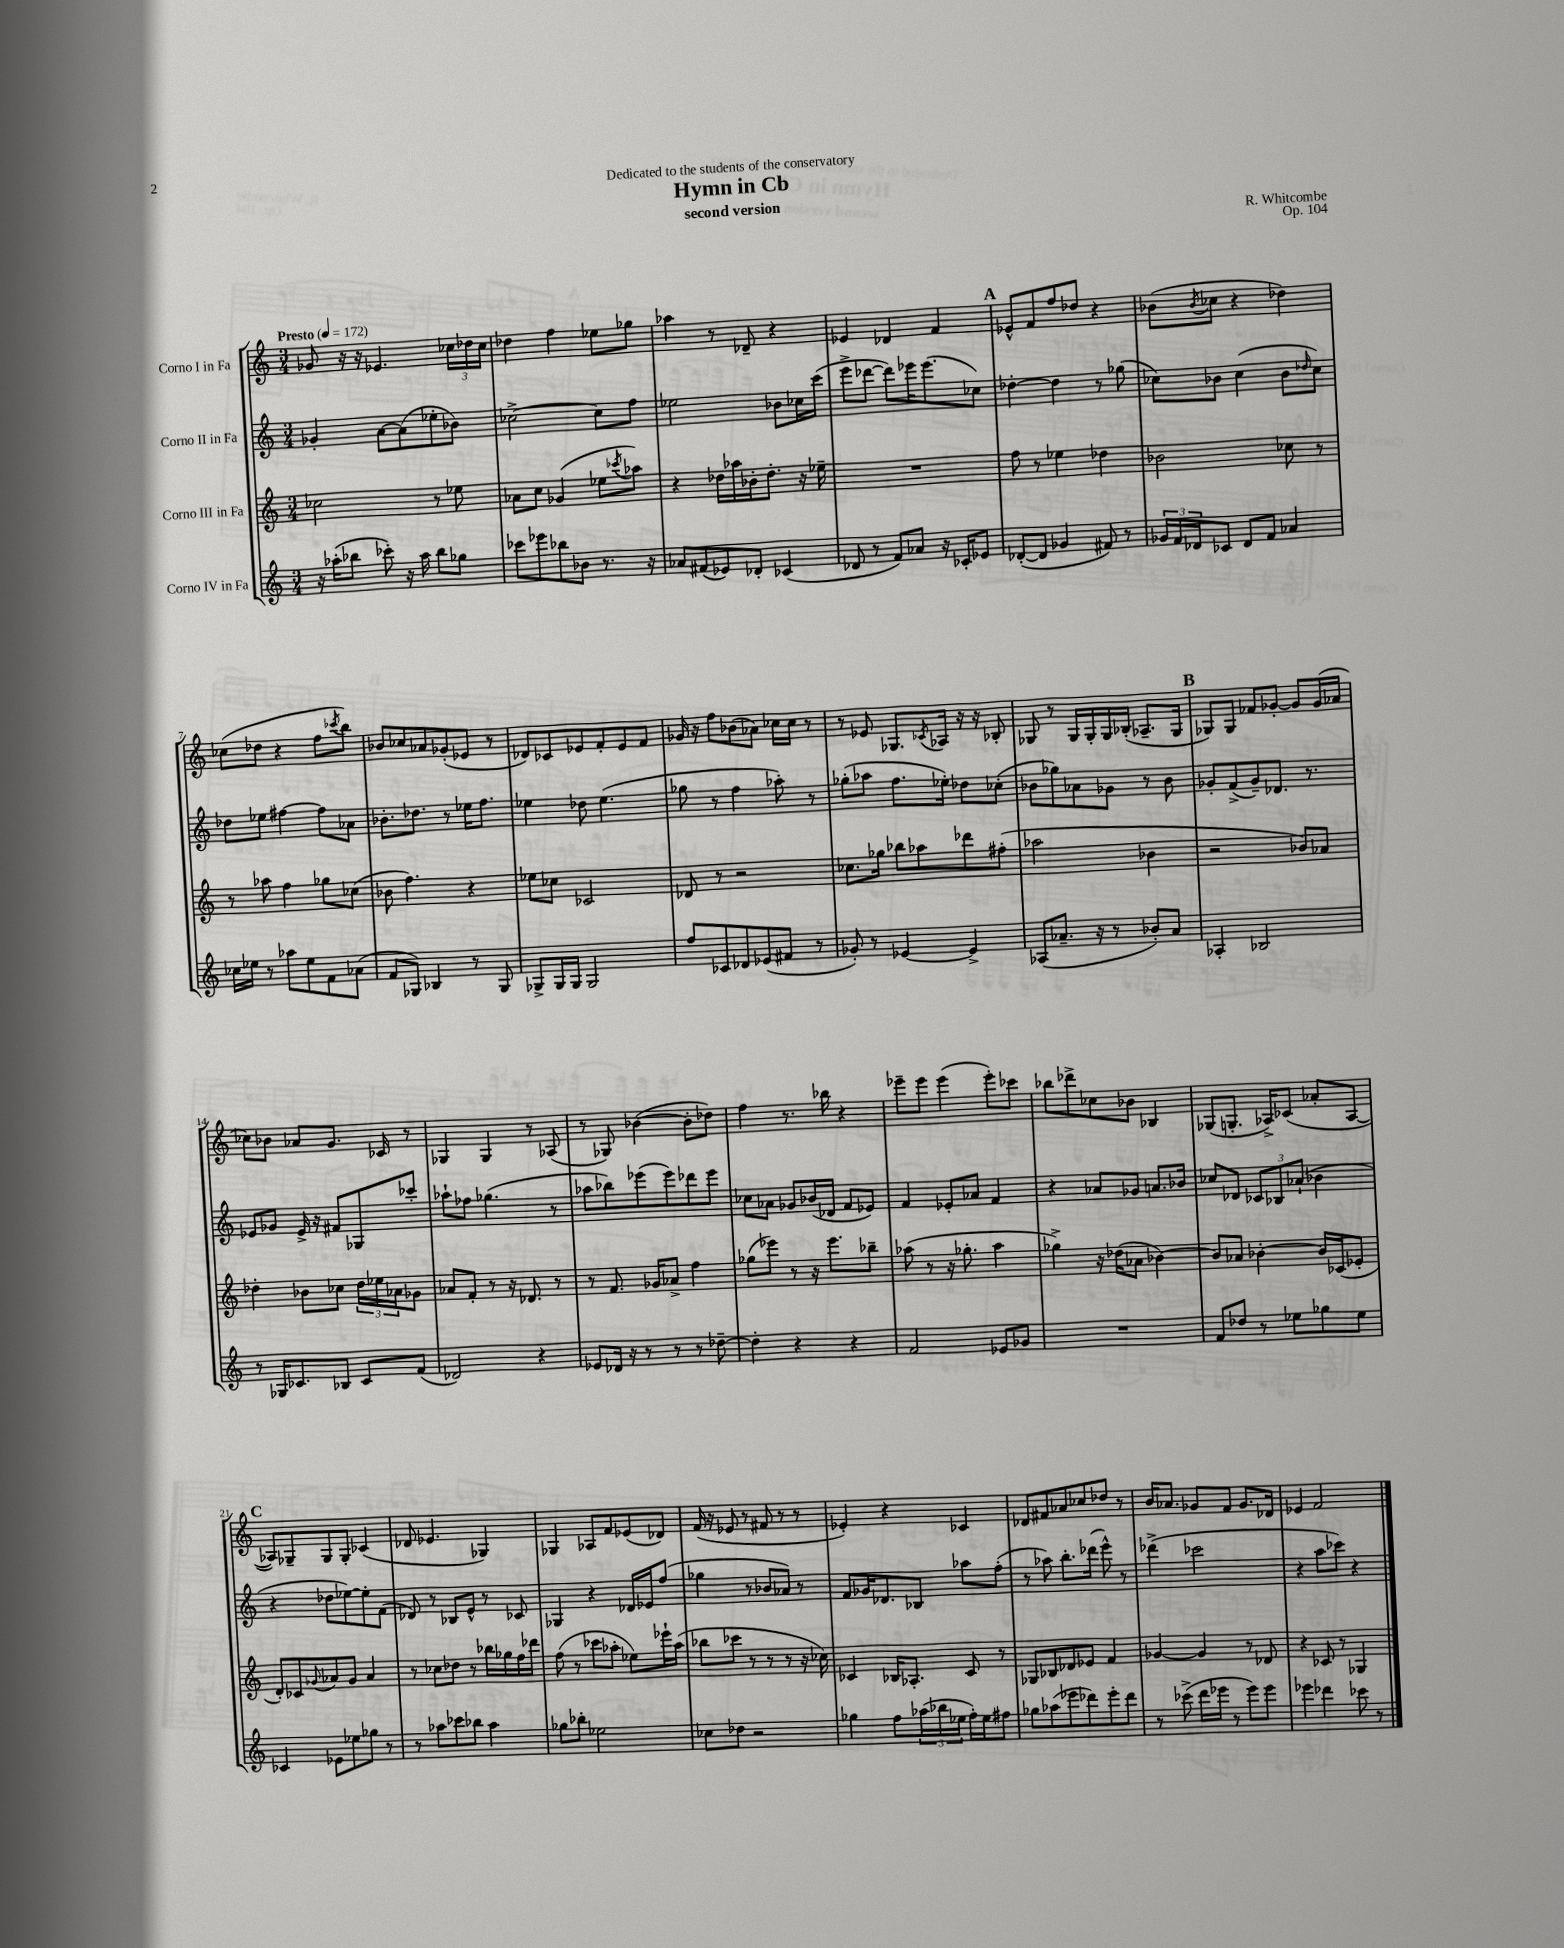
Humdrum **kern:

**kern	**kern	**kern	**kern
*part4	*part3	*part2	*part1
*staff4	*staff3	*staff2	*staff1
*I"Corno IV in Fa	*I"Corno III in Fa	*I"Corno II in Fa	*I"Corno I in Fa
*clefG2	*clefG2	*clefG2	*clefG2
*k[]	*k[]	*k[]	*k[]
*M3/4	*M3/4	*M3/4	*M3/4
*MM172	*MM172	*MM172	*MM172
=1	=1	=1	=1
!	!	!	!LO:TX:a:B:t=Presto
16r	2cc-X\	4g-X'/	8g-X/
(16aa-X'\KL	.	.	.
8bb-X\J	.	.	16r
.	.	.	16r
8ccc-X'\)	.	[8a\L	4.e-X/
16r	.	(8a\]	.
16aa-\	.	.	.
8bb-\L	8r	8ee-X'\	.
8gg-X\J	8ee-X\	8b-X\J)	24cc-X\LL
.	.	.	24dd-X\
.	.	.	24cc-\JJ
=2	=2	=2	=2
8ccc-X\L	8a-X\L	[2cc-X^\	4dd-X\
8eee-X\	8cc\J	.	.
8bb-X\	(4g-X/	.	4ff\
8b-X\J	.	.	.
8.r	8ee-X\L	8cc-\L]	8ee-X\L
.	8qccc-X/	.	.
.	8aa-X\J)	8ff\J	8gg-X\J
16r	.	.	.
=3	=3	=3	=3
8a-X/L	4r	2ee-X\	4aa-X\
(8f#X/	.	.	.
8e-X/)	16dd-X\LL	.	8r
.	16aa-X\	.	.
8d-X'/J	16b-X'\J	.	8d-X~/
.	8.dd-'\J	.	.
(4c-X/	.	8b-X\L	4r
.	16r	16cc-X\L	.
.	16ee-X~\	(16ccc\JJ	.
=4	=4	=4	=4
8d-X/	2.r	8eee^\L	4e-X/
8r	.	[8ddd-X\J	.
8f/L)	.	8ddd-\L])	4d-X/
8a-X/J	.	16eee-X\K	.
.	.	(8.eee-\	.
16r	.	.	4f/
16c-X'/KL	.	.	.
8e-X/J	.	8cc-X\J)	.
!!LO:REH:place=s1:t=A
=5	=5	=5	=5
([8d-X'/L	8ff\	[4dd-X'\	8e-X^^/L
8d-/J]	8r	.	8f/
4g-X/	4ee-X\	4dd-\]	8ff/
.	.	.	8dd-X/J
8f#X/)	4dd-X\	8r	4r
8r	.	(8gg-X\	.
=6	=6	=6	=6
24g-X/LL	2b-X\	8cc-X\L)	(8b-X\L
24f/	.	.	.
24d-X/J	.	.	.
.	.	.	8qb-/
8c-X/J	.	8b-X\J	8cc-X\J
8d-/L	.	(4cc-\	4r
8f/J	.	.	.
4a-X/	8cc-X\	8b-\L	4dd-X\)
.	.	16qqdd-X/	.
.	8r	8cc-\J)	.
!!LO:LB:g=z
=7	=7	=7	=7
16cc-X\LL	8r	8dd-X\L	(8cc-X\L
16ee-X\JJ	.	.	.
8r	8aa-X\	8ee-X\J	8dd-X\J
8aa-X\L	4ff\	[4ff#X\	4r
8ee-\	.	.	.
8f\	8gg-X\L	8ff#\L]	8ff\L
.	.	.	8qccc-X/
(8a-X\J	(8cc-X\J	8a-X\J	8bb\J)
=8	=8	=8	=8
8f/L	8b-X\	8.b-X'\L	8b-X/L
8G-X/J)	4.ff\)	.	8cc-X/
.	.	8.dd-X\J	.
4B-X/	.	.	8a-X/
.	.	8r	(8g-X'/
8r	4r	16ee-X\KL	8e-X/J
.	.	8.ff\J	.
8G-/	.	.	8r
=9	=9	=9	=9
8G-X^/L	8ee-X\L	4ee-X\	8d-X/L)
16G-/L	8cc-X\J	.	8c-X/
16G-/JJ	.	.	.
2G-/	2c-X/	8dd-X\	8e-X/
.	.	(4.ee-\	8f'/
.	.	.	8e-/
.	.	.	8f/J
=10	=10	=10	=10
8ff/L	8d-X/	8gg-X\	16g-X/
.	.	.	16r
8c-X/	8r	8r	8ff\L
8d-X/	2r	4ff\	(8b-X\
(8e-X/	.	.	8a-X\J)
8f#X/J	.	8aa-X'\)	16cc-X\LL
.	.	.	16cc-\JJ
8r	.	8r	8r
=11	=11	=11	=11
8g-X'/)	8.cc-X\L	(8gg-X'\L	8r
8r	.	8aa-X\J	8e-X/
.	16gg-X\Jk	.	.
[4e-X/	8bb-X\L	8.ff\L	8.G-X/L
.	8aa-X\	.	.
.	.	.	8qc-X/
.	.	16ee-X'\Jk)	16A-X/Jk
4e-^/]	8ddd-X\	8dd-X\L	16r
.	.	.	16r
.	(8ff#X'\J	(8cc-X'\J	8B-X'/
=12	=12	=12	=12
(8A-X/L	2aa-X\	8b-X\L	8G-X/
8.a-X~/J	.	8gg-X\)	8r
.	.	8a-X\	16G-/LL
16r	.	.	16G-'/
8r	.	8g-X\J	16G-/
.	.	.	(16B-X'/JJ
8b-X'/L)	4b-X\	8r	8.A-X~/L
8a-/J	.	8b-\	.
.	.	.	16G-/Jk
!!LO:REH:place=s1:t=B
=13	=13	=13	=13
4A-X'/	2r	8g-X'/L	8G-X/L)
.	.	(8f^/	8G-/J
2B-X/	.	8g-~/)	8f-X/L
.	.	8.d-X/J	[8g-X'/J
.	8b-X/L)	.	8g-/L]
.	.	8.r	.
.	8a-X/J	.	(16g-/L
.	.	.	16a-X/JJ
!!LO:LB:g=z
=14	=14	=14	=14
8r	4dd-X'\	8e-X/L	8cc-X\L)
16G-X/KL	.	8g-X/J	8b-X\J
8.c-X/	.	.	.
.	8b-X\L	16e-^/	8a-X/L
.	.	16r	.
8B-X/J	8cc-X\J	8f#X/L	8.g/J
8c-/L	24dd-\LL	8G-X/	.
.	24ee-X\	.	.
.	.	.	16c-X/
.	24a-X\J	.	.
(8f/J	8g-X\J	8ccc-X'/J	8r
=15	=15	=15	=15
2d-X/)	8a-X/L	8aa-X`\L	4G-X/
.	8f'/J	8ff-X\J	.
.	8r	(4.gg-X\	4G-/
.	16r	.	.
.	8.d-X/	.	.
4r	.	.	8r
.	8r	8r	(8A-X/
=16	=16	=16	=16
8e-X/L	8r	8aa-X\L	8r
16d-X/Jk	8.f/	8bb-X\)	8G-X/)
16r	.	.	.
8r	.	(8eee-X\	([4b-X\
.	16g-X/KL	.	.
8r	8a-X^/J	8eee-\)	.
8r	4ff\	8ddd-X\	8b-'\L]
[8dd-X~\	.	8eee-\J	8dd-X\J)
=17	=17	=17	=17
4dd-'\]	(8gg-X\L	8cc-X\L	4ff\
.	8eee-X\J)	8a-X\J	.
4r	8r	8g-X/L	8.r
.	16r	(16b-X/L	.
.	8.eee-\L	16d-X/JJ	16bb-X\
4r	.	8f/L	4r
.	8bb-X~\J	8e-X/J)	.
=18	=18	=18	=18
2f/	(8aa-X\	4f/	8eee-X~\L
.	8r	.	8eee-\J
.	16r	8e-X'/L	(4eee-\
.	8.gg-X'\	.	.
.	.	8a-X/J	.
8e-X/L	4aa-\	4f/	8eee-'\L)
8g-X/J	.	.	8ccc-X\J
=19	=19	=19	=19
2.r	4gg-X^\)	4r	8bb-X\L
.	.	.	8ddd-X^\
.	16r	8a-X/L	8cc-X\
.	(16dd-X\KL	.	.
.	8a-X\J	8g-X/J	8b-X\J
.	[4b-X\)	8.an/L	4B-X/
.	.	16b-X/Jk	.
=20	=20	=20	=20
8f/L	8b-/L]	8cc-X/L	(8G-X/L
8dd-X/J	8a-X/J	8d-X/J	8.Gn'/J
8r	[4b-X'\	12c-X/L	.
.	.	.	16A-X^/KL)
.	.	12B-X/	.
8ee-X\L	.	.	(8c-X/J
.	.	(12a-X`/J	.
8gg-X\	16b-/LL]	4b-X\	8a-X'/L
.	(16c-X/J	.	.
8ee-\J	8e-X'/J	.	[8A-/J
!!LO:LB:g=z
!!LO:REH:place=s1:t=C
=21	=21	=21	=21
4c-X/	8d'/L)	4r	8A-X/L])
.	8c-X/	.	8G-X~/
.	8qqg-X/	.	.
8e-X\L	8a-X/	8dd-X\L	8G-/
8ee-X\	8g-/J	[8ee-X\)	8G-'/J
8gg-X\J	4a-/	8ee-'\]	(4c-X/
8r	.	(8f\J	.
=22	=22	=22	=22
8r	8r	8d-X/)	8d-X/
8aa-X\L	8cc-X\L	8r	4.e-X/
8ccc-X\	8dd-X\J	8B-X/L	.
8bb-X\J	8r	8e^^/J	.
4aa-\	16bb-X\LL	8r	4G-X/)
.	16gg-X\	.	.
.	16ff\	8c-X/	.
.	16ddd-X\JJ	.	.
=23	=23	=23	=23
8gg-X\L	(8ff\	4G-X/	4G-X/
8bb-X'\J	8r	.	.
2ee-X\	8ccc-X\L	4r	8A-X/L
.	8aa-X'\J	.	8f/
.	8ee-X\L)	16d-X/LL	(8e-X/
.	.	16e-X/J	.
.	16eee-X`\L	(8ff/J	8d-X/J)
.	(16aa-\JJ	.	.
=24	=24	=24	=24
8cc-X\L	8bb-X\L	4gg-X\	(16f/
.	.	.	16r
8dd-X\J	8ccc-X\J	.	8e-X/
2r	8r	8r	8r
.	8r	8b-X/L	8f#X/
.	8r	8a-X/J)	8r
.	16r	8r	8r
.	16cc-X\)	.	.
=25	=25	=25	=25
4gg-X\	4c-X/	8f/L	4e-X'/)
.	.	16g-X/K	.
.	.	8.d-X/	.
8ff\L	16B-X/KL	.	4r
.	8.A-X'/J	.	.
(24aa-X\L	.	8B-X/J	.
24bb-X\	.	.	.
24ee-X\JJ	.	.	.
16ff'\LL)	8c-/	8aa-X\L	4c-X/
16ee-\J	.	.	.
8ff#X\J	8r	(8ff'\J	.
=26	=26	=26	=26
8gg-X\L	8G-X/L	8r	8d-X/L
(8aa-X\	8B-X/	8aa-X\)	8f#X/
8eee-X\	8d-X/	8.bb'\L	8a-X/
8ddd-X\)	8e-X/J	.	8cc-X/
.	.	(16ddd-X\Jk	.
8eee-'\	4f/	8eee^^\)	8dd-X/J
8ddd-\J	.	8r	8r
=27	=27	=27	=27
8r	[4g-X/	(4ddd-X^\	16b/KL
.	.	.	8.a-X/J
(8ccc-X^\	.	.	.
16ddd\LL	4g-/]	2ccc-X\	8g-X/L
16eee-X\JJ	.	.	.
8r	.	.	8f/J
8eee-\L)	8r	.	8.g-/L
8eee-\J	8d-X/	.	.
.	.	.	16d-X/Jk
=28	=28	=28	=28
4eee-X\	4r	4r	4e-X/
4ddd-X\	8c-X/	8aa\L	2f/
.	8r	8ccc-X\J)	.
8ccc-X\	4G-X/	4r	.
8r	.	.	.
==	==	==	==
*-	*-	*-	*-
